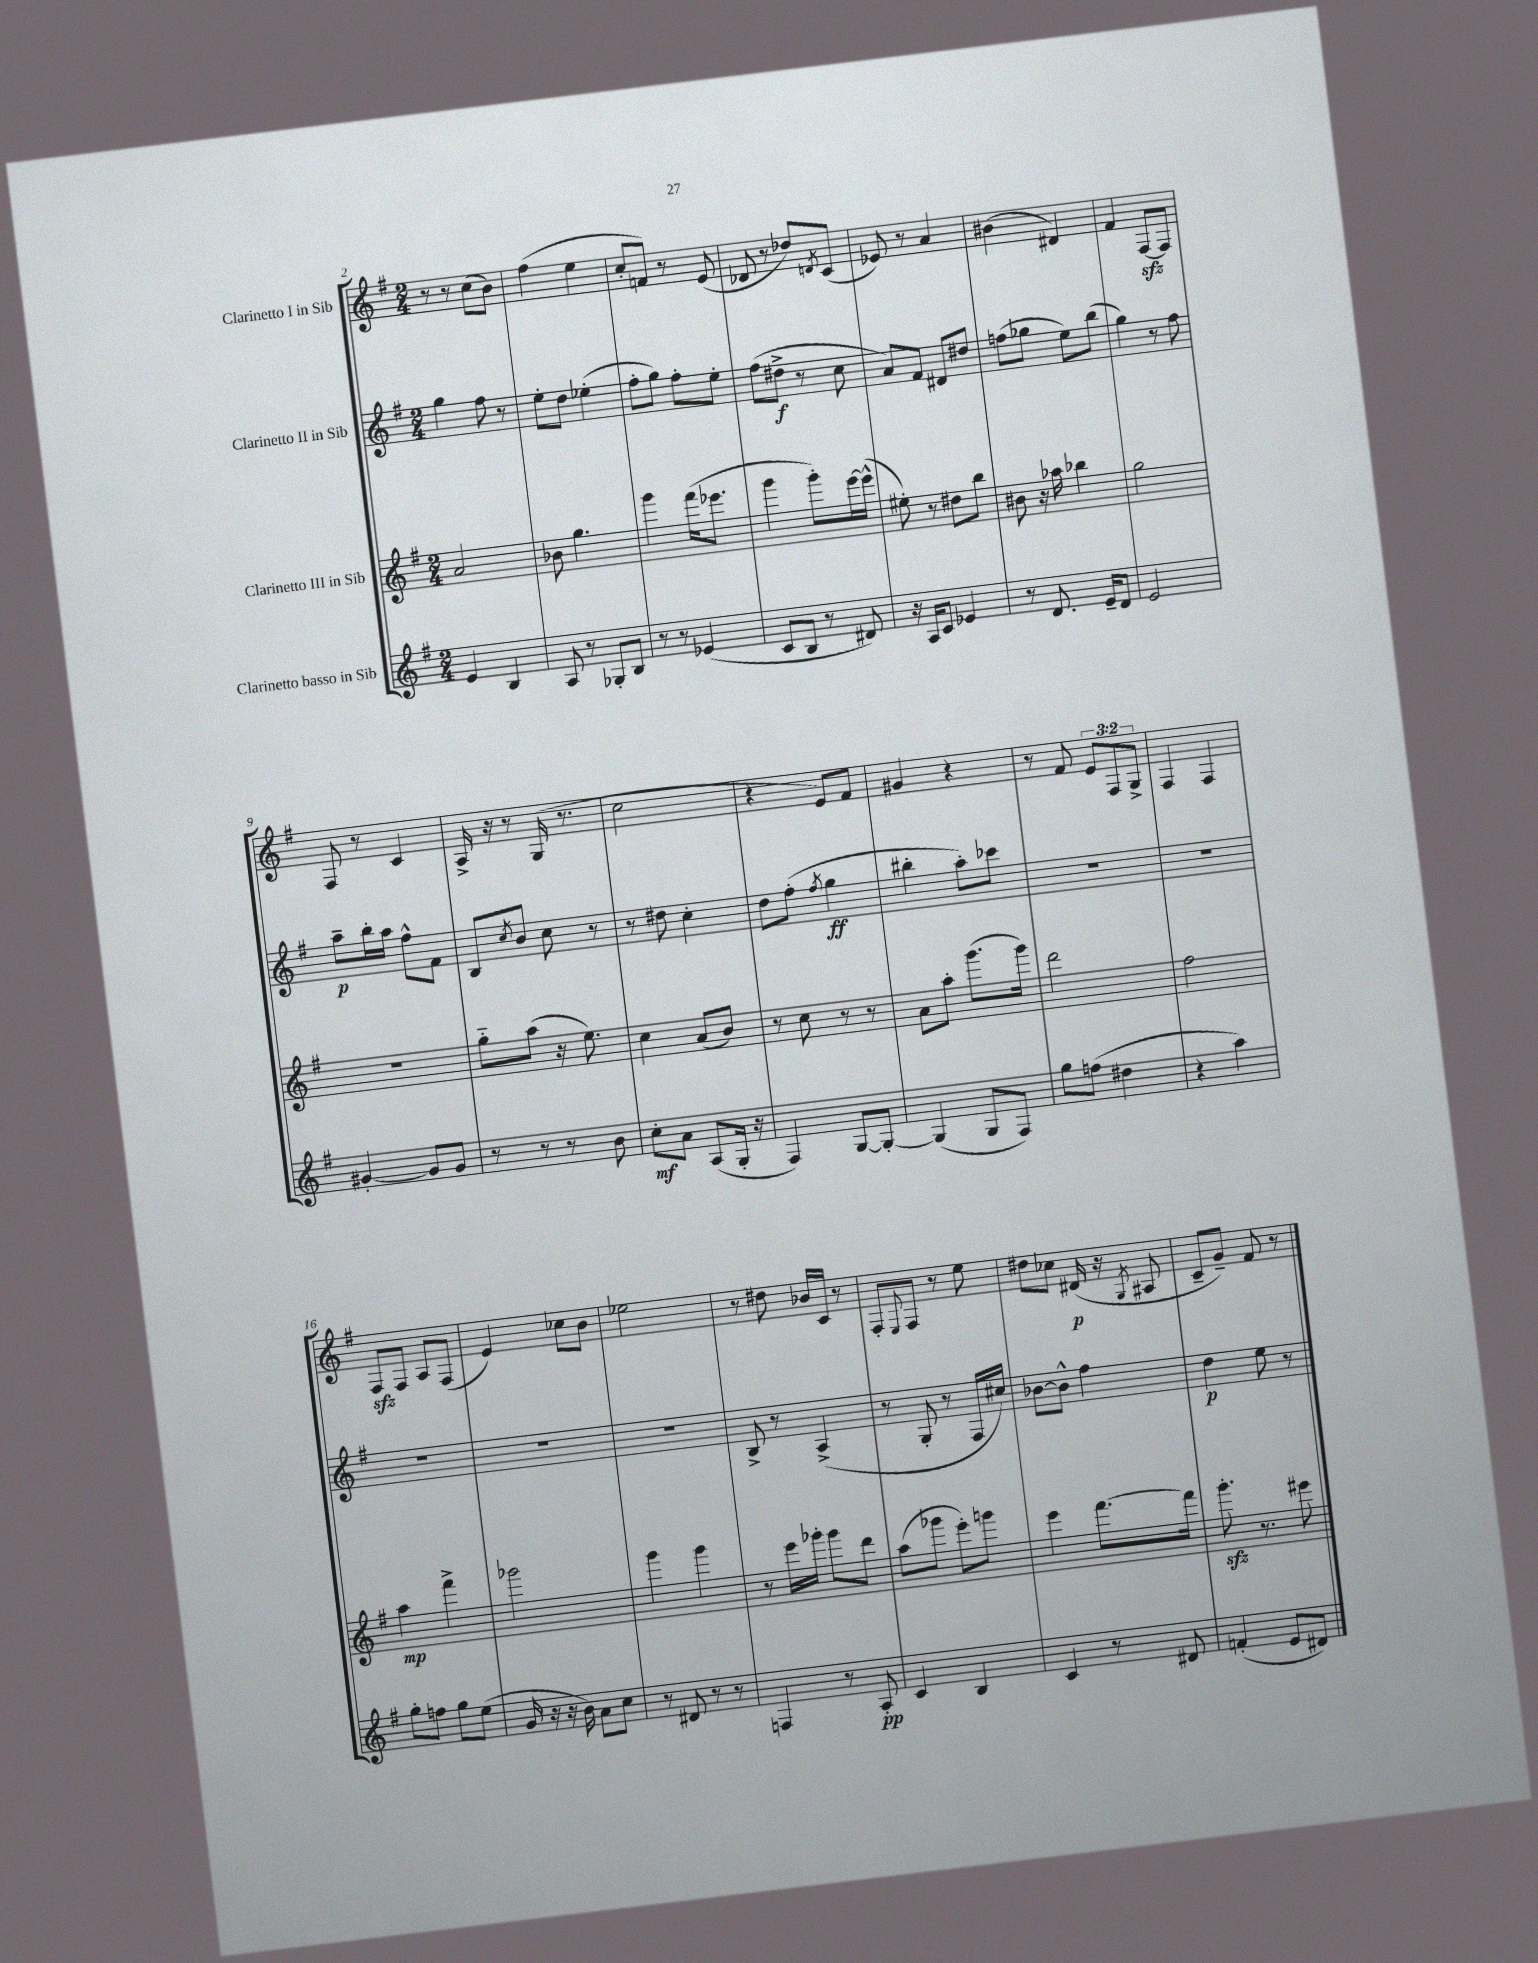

**kern	**kern	**kern	**kern
*staff4	*staff3	*staff2	*staff1
*clefG2	*clefG2	*clefG2	*clefG2
*k[f#]	*k[f#]	*k[f#]	*k[f#]
*M2/4	*M2/4	*M2/4	*M2/4
4e	2a	4gg	8r
.	.	.	8r
4B	.	8ff#	(8cc
.	.	8r	8b)
=	=	=	=
8A	8b-	8ee'	(4ff#
8r	4.gg	8dd	.
8G-'	.	(4ee-'	4ee
8B	.	.	.
=	=	=	=
8r	4ggg	8ff#'	8cc'
8r	.	8gg)	8f)
(4e-	(16fff#	8ff#'	8r
.	8.eee-	.	.
.	.	8ee'	(8e
=	=	=	=
8c	4ggg	(8ff#	8d-
8B	.	8dd#^	8r
8r	8ggg')	8r	8dd-)
.	.	.	8qd
8d#)	[16eee	8cc	(8c
.	(16eee^^]	.	.
=	=	=	=
16r	8ee#')	8a)	8e-)
16A	.	.	.
8c	8r	8f#	8r
4e-	8dd#	8d#	4a
.	8bb	8dd#	.
=	=	=	=
8r	8b#	(8ff	(4b#
8.d	16r	8gg-	.
.	16aa-	.	.
.	4bb-	8ee)	4d#)
16e~	.	.	.
8d	.	(8bb	.
=	=	=	=
2e	2gg	4gg)	4f#
.	.	8r	[8F#
.	.	8ff#	8F#]
=	=	=	=
[4g#'	2r	8aa~	8F#
.	.	16bb'	8r
.	.	16aa	.
8g#]	.	8ff#^^	4c
8g#	.	8f#	.
=	=	=	=
8r	8gg'~	8B	16A^
.	.	.	16r
.	.	8qcc	.
8r	(8aa	8b	8r
8r	16r	8cc	(16G
.	8.ee)	.	8.r
8b	.	8r	.
=	=	=	=
8cc'	4cc	8r	2cc
8a	.	8dd#	.
(8A	(8a	4cc'	.
16G'	8b)	.	.
16r	.	.	.
=	=	=	=
4F#)	8r	8dd	4r
.	8cc	(8ff#'	.
.	.	8qff#	.
[8G	8r	4gg	8e)
8G'_	8r	.	8f#
=	=	=	=
(4G]	8a	4bb#'	4g#
.	8aa'	.	.
8G	(8.ggg	8aa')	4r
8F#)	.	8ccc-	.
.	16ggg)	.	.
=	=	=	=
8gg	2ddd	2r	8r
(8ff	.	.	8f#
4dd#	.	.	12e
.	.	.	12F#
.	.	.	12G^
=	=	=	=
4r	2ff#	2r	4F#
4aa)	.	.	4F#
=	=	=	=
8gg'	4aa	2r	8F#
8ff	.	.	8F#
8gg	4fff#^	.	8A
(8ee	.	.	(8F#
=	=	=	=
16g	2ggg-	2r	4e)
16r	.	.	.
16r	.	.	.
16b)	.	.	.
8a	.	.	8cc-
8cc	.	.	8b
=	=	=	=
8r	4ggg	2r	2ee-
8d#	.	.	.
8r	4ggg	.	.
8r	.	.	.
=	=	=	=
4F	8r	8B^	8r
.	16eee	8r	8dd#
.	16ggg-'	.	.
8r	8ggg-	(4A^	16b-
.	.	.	16c
8A'	8ddd	.	8r
=	=	=	=
4c	(8aa	8r	8F#'
.	.	.	8qqE
.	8ggg-	8G'	8F#
4B	8eee')	8r	8r
.	8ggg	16F#	8ee
.	.	16cc#)	.
=	=	=	=
4c	4eee	[8b-	8dd#
.	.	8b-^^]	8cc-
8r	[8.fff#	4ff#	(16d#
.	.	.	16r
.	.	.	8qG
8d#	.	.	8A#
.	16fff#]	.	.
=	=	=	=
(4f'	8.ggg'	4dd	8c~
.	.	.	8g~)
.	8.r	.	.
8e	.	8ee	8f#
8d#)	8eee#	8r	8r
==	==	==	==
*-	*-	*-	*-
